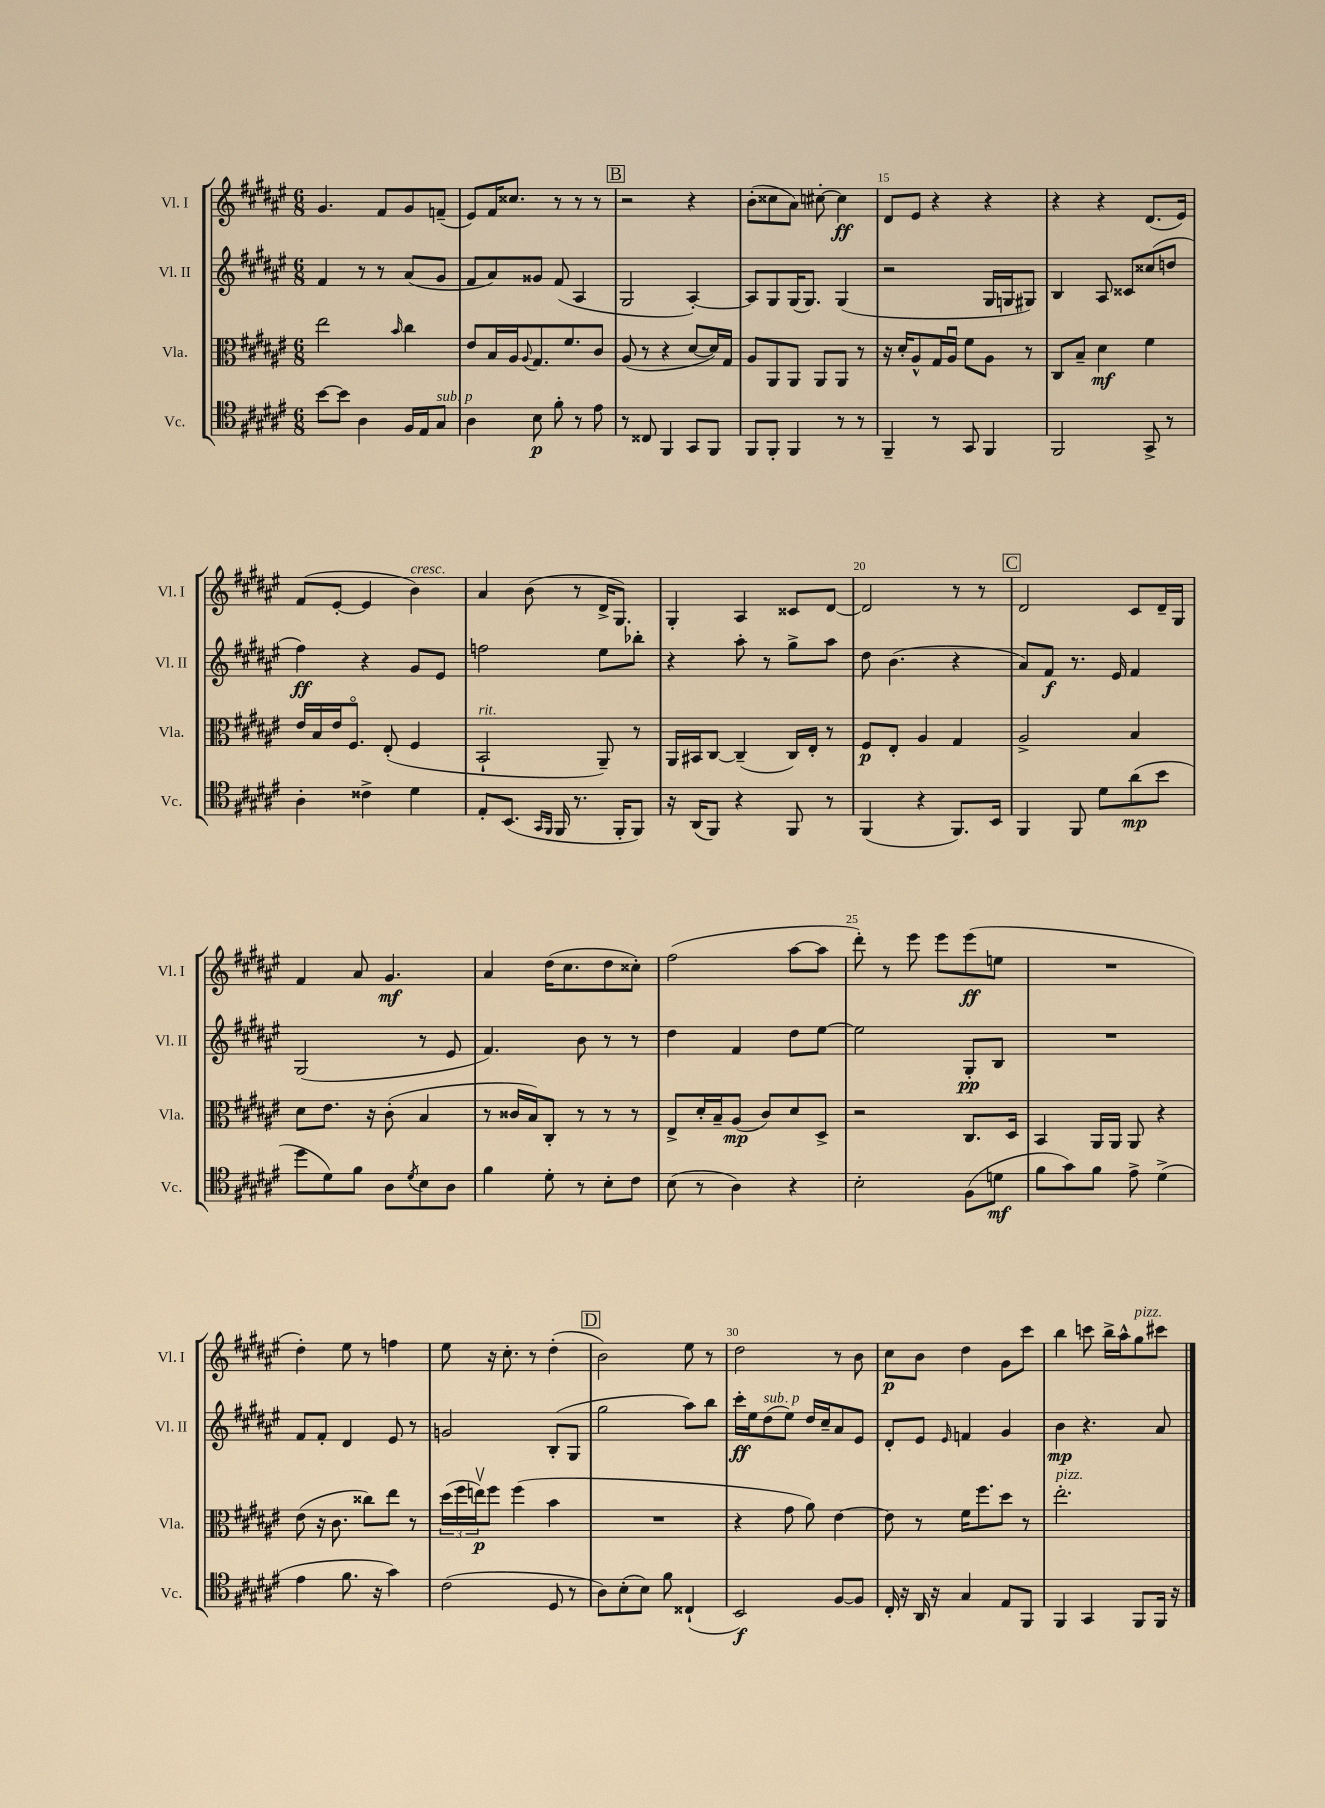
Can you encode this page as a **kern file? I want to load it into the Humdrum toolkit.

**kern	**kern	**kern	**kern
*staff4	*staff3	*staff2	*staff1
*clefC4	*clefC3	*clefG2	*clefG2
*k[f#c#g#d#a#e#]	*k[f#c#g#d#a#e#]	*k[f#c#g#d#a#e#]	*k[f#c#g#d#a#e#]
*M6/8	*M6/8	*M6/8	*M6/8
[8b	2ee#	4f#	4.g#
8b]	.	.	.
4A#	.	8r	.
.	.	8r	8f#
.	16qqb	.	.
16F#	4cc#	(8a#	8g#
16E#	.	.	.
8G#	.	8g#	(8f~
=	=	=	=
4A#	8e#	8f#	8e#)
.	16B	8a#)	16f#
.	16A#	.	8.cc##
.	8qqA#	.	.
8B	8.G#	8g##	.
8f#'	.	(8f#	8r
.	8.f#	.	.
8r	.	4A#	8r
8e#	8c#	.	8r
=	=	=	=
8r	(8A#	2G#	2r
8C##	8r	.	.
4FF#	4r	.	.
8GG#	[8d#	[4A#')	4r
8FF#	16d#])	.	.
.	16G#	.	.
=	=	=	=
8FF#	8A#	8A#]	(8b'
8FF#'	8AA#	8G#	8cc##
4FF#	8AA#	(16G#	8a#)
.	.	8.G#)	.
.	8AA#	.	[8cc#'
8r	8AA#	(4G#	4cc#]
8r	8r	.	.
=	=	=	=
4FF#~	16r	2r	8d#
.	16d#'	.	.
.	8A#^^	.	8e#
8r	16G#	.	4r
.	16A#u	.	.
8GG#	8f#	.	.
4FF#	8A#	16G#	4r
.	.	16G	.
.	8r	8G#)	.
=	=	=	=
2FF#	8C#	4B	4r
.	8B~	.	.
.	4d#	8A#	4r
.	.	8c##	.
8GG#^	4f#	(8cc##	(8.d#
8r	.	8dd	.
.	.	.	16e#)
=	=	=	=
4A#'	16e#	4ff#)	(8f#
.	16B	.	.
.	16e#	.	[8e#'
.	8.F#o	.	.
4c##^	.	4r	4e#]
.	(8E#'	.	.
4d#	4F#	8g#	4b)
.	.	8e#	.
=	=	=	=
8E#'	2BB`	2ff	4a#
(8.BB	.	.	.
.	.	.	(8b
16qqGG#	.	.	.
16qqFF#	.	.	.
16FF#	.	.	.
8.r	.	.	8r
.	8AA#~)	8ee#	16d#^
16FF#'	.	.	8.G#)
8FF#)	8r	8bb-'	.
=	=	=	=
16r	16AA#	4r	4G#'
(16AA#	16BB#	.	.
8FF#)	[8C#	.	.
4r	(4C#~]	8aa#'	4A#
.	.	8r	.
8FF#	16C#)	8gg#^	8c##
.	16E#'	.	.
8r	8r	8aa#	[8d#
=	=	=	=
(4FF#	8F#	8dd#	2d#]
.	8E#'	(4.b	.
4r	4A#	.	.
8.FF#)	4G#	4r	8r
.	.	.	8r
16BB	.	.	.
=	=	=	=
4FF#	2A#^	8a#)	2d#
.	.	8f#	.
8FF#	.	8.r	.
8d#	.	.	.
.	.	16e#	.
(8a#	4B	4f#	8c#
8b	.	.	16d#~
.	.	.	16G#
=	=	=	=
8dd#	8d#	(2G#	4f#
8d#)	8.e#	.	.
8f#	.	.	8a#
.	16r	.	.
8A#	(8c#'	.	4.g#
8qd#	.	.	.
8B	4B	8r	.
8A#	.	8e#	.
=	=	=	=
4f#	8r	4.f#)	4a#
.	16c##	.	.
.	16B)	.	.
8d#'	8C#'	.	(16dd#
.	.	.	8.cc#
8r	8r	8b	.
8B'	8r	8r	8dd#
8c#	8r	8r	8cc##')
=	=	=	=
(8B	8E#^	4dd#	(2ff#
8r	16d#'	.	.
.	16B~	.	.
4A#)	(8A#	4f#	.
.	8c#)	.	.
4r	8d#	8dd#	[8aa#
.	8D#^	[8ee#	8aa#]
=	=	=	=
2B'	2r	2ee#]	8ddd#')
.	.	.	8r
.	.	.	8eee#
.	.	.	8eee#
(8F#	8.C#	8G#'	(8eee#
8d	.	8B	8ee
.	16D#	.	.
=	=	=	=
8f#	4BB	2.r	2.r
8g#)	.	.	.
8f#	16AA#	.	.
.	16AA#	.	.
8e#^	8AA#	.	.
(4d#^	4r	.	.
=	=	=	=
4e#	(8e#	8f#	4dd#')
.	16r	8f#'	.
.	8.c#	.	.
8.f#	.	4d#	8ee#
.	8cc##)	.	8r
16r	.	.	.
4g#)	8ee#	8e#	4ff
.	8r	8r	.
=	=	=	=
(2c#	(24dd#	2g	8ee#
.	24ff#	.	.
.	24eev)	.	.
.	8ff#	.	16r
.	.	.	8.cc#'
.	(4ff#	.	.
.	.	.	8r
8D#	4b	(8B'	(4dd#'
8r	.	8G#	.
=	=	=	=
8A#)	2.r	2gg#	2b)
(8B'	.	.	.
8B)	.	.	.
8f#	.	.	.
(4C##`	.	8aa#)	8ee#
.	.	8bb	8r
=	=	=	=
2BB)	4r	16ccc#'	2dd#
.	.	16ee#	.
.	.	(8dd#	.
.	8g#	8ee#)	.
.	8a#)	16dd#	.
.	.	16cc#~	.
[8F#	[4e#	8a#	8r
8F#]	.	8e#	8b
=	=	=	=
16C#'	8e#]	8d#'	8cc#
16r	.	.	.
16AA#	8r	8e#	8b
16r	.	.	.
.	.	16qqe#	.
4G#	16f#	4f	4dd#
.	8.ff#	.	.
8E#	8dd#	4g#	8g#
8FF#	8r	.	8ccc#
=	=	=	=
4FF#	2.ee#'	4b	4bb
4GG#	.	4.r	8ccc
.	.	.	16bb^
.	.	.	16aa#^^
8FF#	.	.	8gg#
16FF#	.	8a#	8ccc#
16r	.	.	.
==	==	==	==
*-	*-	*-	*-
